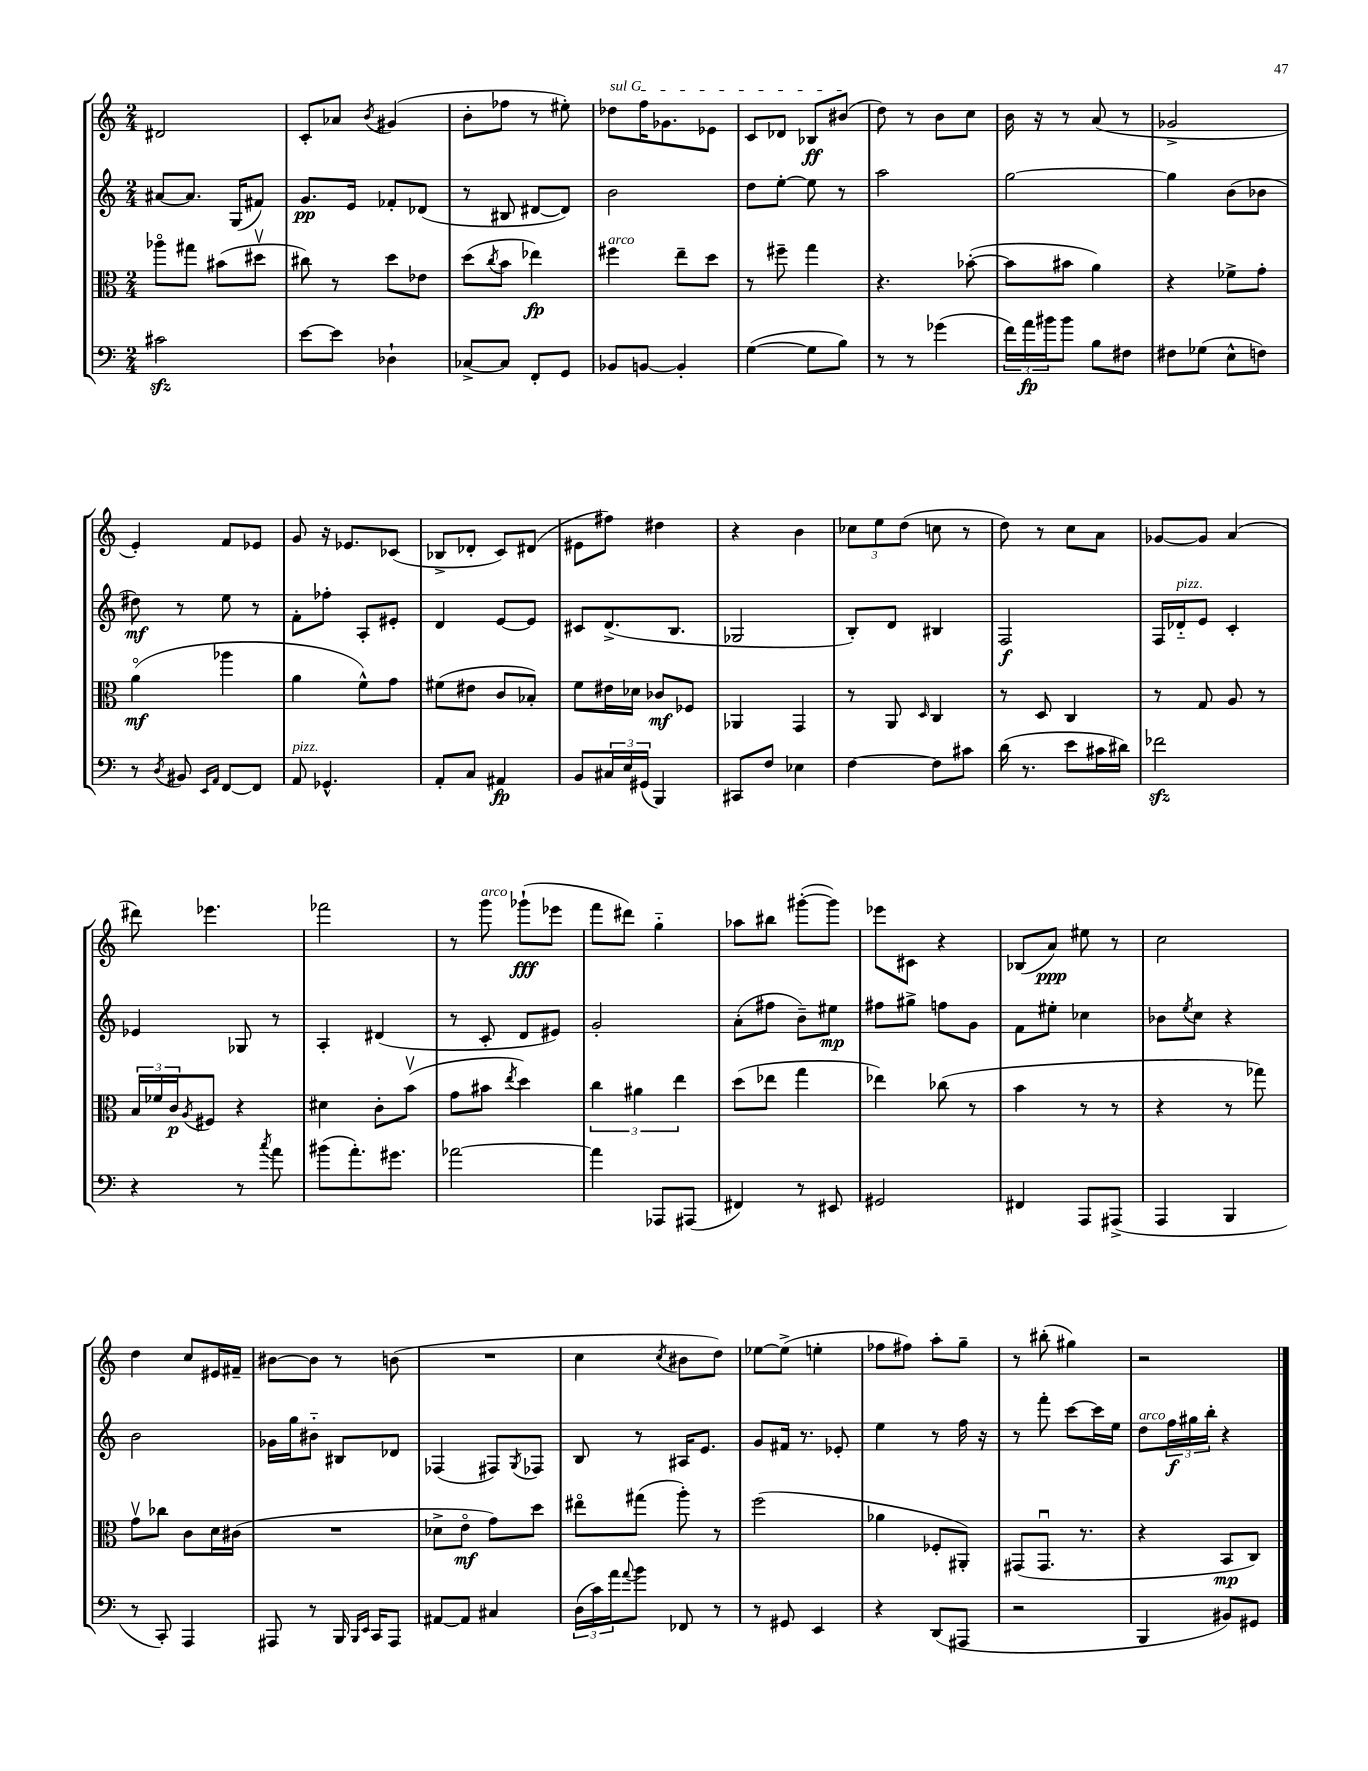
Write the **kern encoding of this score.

**kern	**kern	**kern	**kern
*staff4	*staff3	*staff2	*staff1
*clefF4	*clefC3	*clefG2	*clefG2
*k[]	*k[]	*k[]	*k[]
*M2/4	*M2/4	*M2/4	*M2/4
2c#	8aa-o	[8a#	2d#
.	8gg#	8.a#]	.
.	(8b#	.	.
.	.	(16G	.
.	8dd#v	8f#)	.
=	=	=	=
[8e	8cc#)	8.g	8c'
8e]	8r	.	8a-
.	.	16e	.
.	.	.	8qb
4D-`	8dd	8f-'	(4g#
.	8e-	(8d-	.
=	=	=	=
[8C-^	(8dd	8r	8b'
.	8qcc	.	.
8C-]	8b	8B#	8ff-
8FF'	4ee-)	[8d#	8r
8GG	.	8d#])	8ee#')
=	=	=	=
8BB-	4ff#	2b	8dd-
[8BB	.	.	16ff
.	.	.	8.g-
4BB']	8ee~	.	.
.	8dd	.	8e-
=	=	=	=
([4G	8r	8dd	8c
.	8ff#~	[8ee'	8d-
8G]	4gg	8ee]	8B-
8B)	.	8r	(8b#
=	=	=	=
8r	4.r	2aa	8dd)
8r	.	.	8r
(4g-	.	.	8b
.	([8b-'	.	8cc
=	=	=	=
24f)	8b-]	[2gg	16b
24a	.	.	.
.	.	.	16r
24b#	.	.	.
8b#	8b#	.	8r
8B	4a)	.	(8a
8F#	.	.	8r
=	=	=	=
8F#	4r	4gg]	2g-^
(8G-	.	.	.
8E^^	8f-^	(8b	.
8F)	8g'	8b-	.
=	=	=	=
8r	(4ao	8dd#)	4e')
8qD	.	.	.
8BB#	.	8r	.
16qqEE	.	.	.
16qqAA	.	.	.
[8FF	4aa-	8ee	8f
8FF]	.	8r	8e-
=	=	=	=
8AA	4a	8f'	8g
4.GG-^^	.	8ff-'	16r
.	.	.	8.e-
.	8f^^)	8A'	.
.	8g	8e#'	(8c-
=	=	=	=
8AA'	(8f#	4d	8B-^
8C	8e#	.	8d-'
4AA#	8c	[8e	8c)
.	8B-')	8e]	(8d#
=	=	=	=
8BB	8f	8c#	8e#
24C#	16e#	(8.d^	8ff#)
24E	.	.	.
.	16d-	.	.
(24GG#	.	.	.
4BBB)	8c-	.	4dd#
.	.	8.B	.
.	8F-	.	.
=	=	=	=
8CC#	4AA-	2G-	4r
8F	.	.	.
4E-	4GG	.	4b
=	=	=	=
[4F	8r	8B')	12cc-
.	.	.	12ee
.	8AA	8d	.
.	.	.	(12dd
.	16qqD	.	.
8F]	4C	4B#	8cc
8c#	.	.	8r
=	=	=	=
(16d	8r	2F	8dd)
8.r	.	.	.
.	8D	.	8r
8e	4C	.	8cc
16c#	.	.	8a
16d#)	.	.	.
=	=	=	=
2f-	8r	16F	[8g-
.	.	16d-'~	.
.	8G	8e	8g-]
.	8A	4c'	(4a
.	8r	.	.
=	=	=	=
4r	24B	4e-	8ddd#)
.	24f-	.	.
.	24c	.	.
.	8qA	.	.
.	8F#	.	4.eee-
8r	4r	8G-	.
8qcc	.	.	.
8a	.	8r	.
=	=	=	=
(8b#	4d#	4A'	2fff-
8.a')	.	.	.
.	8c'	(4d#	.
8.g#	.	.	.
.	(8bv	.	.
=	=	=	=
[2a-	8g	8r	8r
.	8b#	8c'	8ggg
.	8qee	.	.
.	4dd)	8d	(8ggg-`
.	.	8e#)	8eee-
=	=	=	=
4a-]	6cc	2g'	8fff
.	.	.	8ddd#)
.	6a#	.	.
8AAA-	.	.	4gg'~
.	6ee	.	.
(8AAA#	.	.	.
=	=	=	=
4FF#)	(8dd	(8a'	8aa-
.	8ee-	8ff#	8bb#
8r	4gg	8b~)	([8ggg#'
8EE#	.	8ee#	8ggg#])
=	=	=	=
2GG#	4ee-)	8ff#	8eee-
.	.	8gg#^	8c#
.	(8cc-	8ff	4r
.	8r	8g	.
=	=	=	=
4FF#	4b	8f	(8B-
.	.	8ee#'	8a)
8AAA	8r	4cc-	8ee#
(8AAA#^	8r	.	8r
=	=	=	=
4AAA	4r	8b-	2cc
.	.	8qee	.
.	.	8cc	.
4BBB	8r	4r	.
.	8gg-)	.	.
=	=	=	=
8r	8gv	2b	4dd
8CC')	8cc-	.	.
4AAA	8c	.	8cc
.	16d	.	16e#
.	(16c#	.	16f#~
=	=	=	=
8AAA#	2r	16g-	[8b#
.	.	16gg	.
8r	.	8b#'~	8b#]
16BBB	.	8B#	8r
16qqBBB	.	.	.
16qqEE	.	.	.
16CC	.	.	.
8AAA#	.	8d-	(8b
=	=	=	=
[8AA#	8d-^	(4F-	2r
8AA#]	8eo	.	.
4C#	8g)	8F#)	.
.	.	8qG	.
.	8dd	8F-	.
=	=	=	=
(24D	8ee#o	8B	4cc
24c)	.	.	.
24a	.	.	.
8qqa	.	.	.
8b	(8gg#	8r	.
.	.	.	8qcc
8FF-	8aa')	16A#	8b#
.	.	8.e	.
8r	8r	.	8dd)
=	=	=	=
8r	(2ff	8g	[8ee-
8GG#	.	16f#	(8ee-^]
.	.	8.r	.
4EE	.	.	4ee'
.	.	8e-'	.
=	=	=	=
4r	4a-	4ee	8ff-
.	.	.	8ff#)
(8DD	8F-'	8r	8aa'
8AAA#	8AA#')	16ff	8gg~
.	.	16r	.
=	=	=	=
2r	(8GG#	8r	8r
.	8.GG#u	8fff'	(8bb#'
.	.	[8ccc	4gg#)
.	8.r	.	.
.	.	16ccc]	.
.	.	16ee	.
=	=	=	=
4BBB	4r	8dd	2r
.	.	24ff	.
.	.	24gg#	.
.	.	24bb'	.
8BB#)	8BB	4r	.
8GG#	8C)	.	.
==	==	==	==
*-	*-	*-	*-
